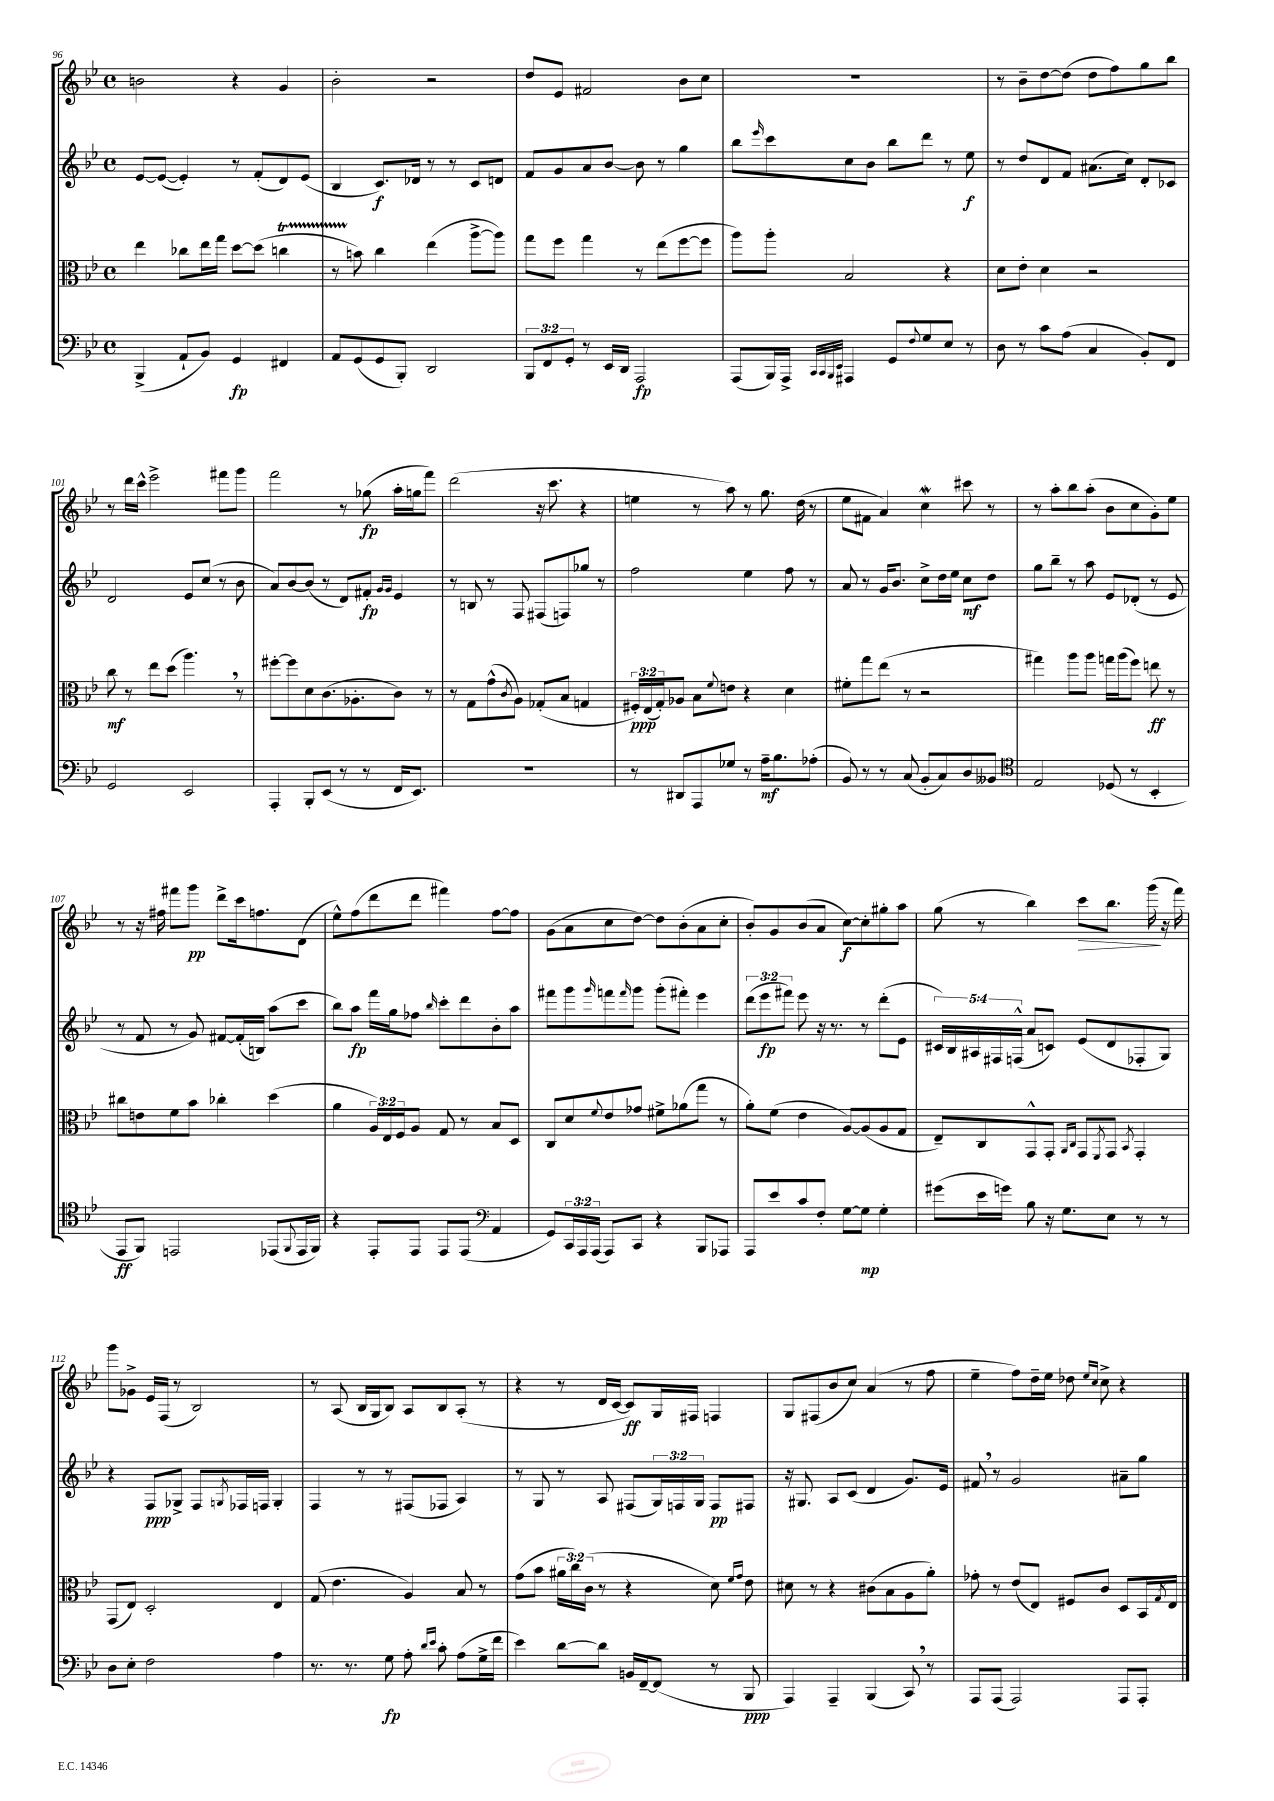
<<
\new StaffGroup <<
\new Staff = "s0" {
    \clef treble \key bes \major \defaultTimeSignature \time 4/4
    b'2 r4 g'4 |
    bes'2-. r2 |
    d''8 ees'8 fis'2 bes'8 c''8 |
    R1 |
    r8 bes'8-- d''8~ d''8( d''8 f''8) g''8 bes''8 |
    r8 d'''16 c'''16-^ ees'''2-> fis'''8 g'''8 |
    f'''2 r8 ges''8\fp( a''16-. g''16 f'''8) |
    d'''2( r16 c'''8. r4 |
    e''4 r8 a''8) r8 g''8. d''16( r8 |
    ees''8 fis'8 a'4) c''4\mordent cis'''8 r8 |
    r8 a''8-. bes''8 a''8-.( bes'8 c''8 g'8-.) ees''8 |
    r8 r16 fis''16 fis'''8 g'''8\pp d'''8-> c'''16 f''8. d'8( |
    ees''8-^) f''8( d'''8 d'''8 fis'''4) f''8~ f''8 |
    g'8( a'8 c''8 d''8~) d''8 bes'8-.( a'8 c''8-. |
    bes'8-.) g'8 bes'8( a'8 c''8~\f) c''8-. gis''8-. a''8 |
    g''8( r8 bes''4) c'''8\> bes''8. g'''16\!( r16 f'''16) |
    g'''8 ges'8-> ees'16 f16( r8 bes2) |
    r8 a8( bes16 g16 bes8) a8 bes8 a8-.( r8 |
    r4 r8 d'16 c'16~ c'8\ff) g16 fis16 f4 |
    g8 fis8( bes'8 c''8) a'4( r8 f''8 |
    ees''4-- f''8) d''16-- ees''16 des''8 \grace { ees''16 c''16 } c''8-> r4 \bar "|." |
}
\new Staff = "s1" {
    \clef treble \key bes \major \defaultTimeSignature \time 4/4 \override Staff.TupletNumber.text = #tuplet-number::calc-fraction-text
    ees'8~ ees'8~( ees'4-.) r8 f'8-.( d'8) ees'8( |
    bes4 c'8.\f) des'16 r8 r8 c'8 d'8 |
    f'8 g'8 a'8 bes'8~ bes'8 r8 g''4 |
    bes''8 \grace { ees'''16 } c'''8 c''8 bes'8 bes''8 d'''8 r8 ees''8\f |
    r8 d''8 d'8 f'8 ais'8.( c''16) d'8-. ces'8 |
    d'2 ees'8 c''8( r8 bes'8 |
    a'8) bes'8~ bes'8( r8 d'8) fis'8-.\fp \grace { g'16 g'16 } ees'4 |
    r8 b8 r8 f8 fis8( f8) ges''8 r8 |
    f''2 ees''4 f''8 r8 |
    a'8 r8 g'16 bes'8. c''8-> d''16 ees''16 c''8\mf d''8 |
    g''8 bes''8-- r8 a''8 ees'8 des'8-.( r8 ees'8 |
    r8 f'8 r8 g'8) fis'8~ fis'16-.( b16) a''8( c'''8 |
    bes''8) a''8\fp f'''16 g''16 fes''8 \grace { bes''16 } c'''8-. d'''8 bes'8-. a''8 |
    fis'''8 g'''8 \grace { g'''16 } f'''8 \grace { f'''16 } g'''8 g'''8-.( fis'''8-.) ees'''4 |
    \tuplet 3/2 { d'''8( ees'''8\fp fis'''8) } ees'''8 r16 r8. r8 d'''8-.( ees'8 |
    \tuplet 5/4 { cis'16) bes16 ais16 fis16 f16-^( } a'8 c'8) ees'8( d'8 fes8-. g8) |
    r4 f8\ppp ges8-> f8 \acciaccatura { g8 } fes16 f16 g4-. |
    f4 r8 r8 fis8( fes8 a4) |
    r8 g8 r8 a8 fis8( \tuplet 3/2 { g16) f16 g16 } f8\pp fis8 |
    r16 gis8. a8 c'8( d'4 g'8.) ees'16 |
    fis'8 \breathe r8 g'2 ais'8-- g''8 \bar "|." |
}
\new Staff = "s2" {
    \clef alto \key bes \major \defaultTimeSignature \time 4/4 \override Staff.TupletNumber.text = #tuplet-number::calc-fraction-text
    ees''4 ces''8 ees''16 g''16 d''8~ d''8( c''4\startTrillSpan |
    r8 b'8\stopTrillSpan) c''4 ees''4( a''8~-> a''8) |
    g''8 f''8 g''4 r8 ees''8( f''8~ f''8 |
    a''8) a''8-. bes2 r4 |
    d'8 ees'8-. d'4 r2 |
    c''8\mf r8 ees''8 d''8( a''4.) \breathe r8 |
    fis''8~-. fis''8 d'8 c'8.( aes8.-. c'8) r8 |
    r8 g8 g'8-^( \acciaccatura { c'8 } a8) ges8-.( bes8 g4 |
    \tuplet 3/2 { fis16-.\ppp) ees16( g16-.) } aes8 bes8 \appoggiatura { f'8 } e'8 r4 d'4 |
    fis'8-. g''8 ees''8( r8 r2 |
    gis''4) a''8 a''8 g''16 a''16( f''8) e''8\ff r8 |
    cis''8 e'8 f'8 bes'8 ces''4-. d''4( |
    a'4 \tuplet 3/2 { a16) ees16 f16 } a8 g8 r8 bes8 d8 |
    c8 d'8 \appoggiatura { f'8 } ees'8 ges'8 fis'8-> aes'8( g''8 r8 |
    a'8-.) f'8( ees'4 a8~) a8( a8 g8 |
    ees8--) c8 g,8-^ g,8-. \grace { a,16 c16 } g,8 \acciaccatura { f,8 } g,8 \acciaccatura { bes,8 } g,4-. |
    g,8( ees8) d2-. ees4 |
    g8( ees'4. a4) bes8 r8 |
    g'8( bes'8 \tuplet 3/2 { ais'16 c''16) c'16( } r8 r4 d'8) \grace { f'16 g'16 } ees'8 |
    dis'8 r8 r4 cis'8( bes8 a8 a'8-.) |
    ges'8-. r8 ees'8( ees8) fis8 c'8 d8 bes,16 \acciaccatura { g8 } ees16 \bar "|." |
}
\new Staff = "s3" {
    \clef bass \key bes \major \defaultTimeSignature \time 4/4 \override Staff.TupletNumber.text = #tuplet-number::calc-fraction-text
    bes,,4->( a,8-! bes,8) g,4\fp fis,4 |
    a,8 g,8( g,8 bes,,8-.) d,2 |
    \tuplet 3/2 { bes,,8 f,8 g,8-. } r8 ees,16 d,16 a,,2\fp |
    a,,8( bes,,16) a,,16-> \grace { c,32 c,32 bes,,32 ees,32 } ais,,4 g,8 \appoggiatura { f8 } g8 ees8 r8 |
    d8 r8 c'8 a8( c4 bes,8-.) f,8 |
    g,2 ees,2 |
    a,,4-. bes,,8-. ees,8( r8 r8 f,16 ees,8.) |
    R1 |
    r8 dis,8 a,,8 ges8 r8 a16--\mf bes8. aes8-.( |
    bes,8) r8 r8 c8( bes,8-. c8) d8 beses,8 |
    \clef tenor ees2 des8( r8 bes,4-. |
    ees,8\ff f,8) e,2 ees,8( \appoggiatura { f,8 } ees,16 f,16) |
    r4 ees,8-. ees,8 ees,8 ees,8( \clef bass a,4 |
    g,8) \tuplet 3/2 { c,16 a,,16 a,,16( } a,,8) c,8 r4 bes,,8 aes,,8 |
    a,,8 ees'8 c'8 f8-. g8~ g8\mp g4-. |
    gis'8( ees'16 g'16) bes8 r16 g8. ees8 r8 r8 |
    d8 ees8-. f2 a4 |
    r8. r8. g8\fp a8-. \grace { d'16 ees'16 } c'8-. a8( g16-> f'16 |
    ees'4) d'8~ d'8 b,16 f,16~-- f,8( r8 bes,,8\ppp |
    a,,4) a,,4-- bes,,4( c,8) \breathe r8 |
    a,,8 a,,8( a,,2) a,,8 a,,8-. \bar "|." |
}
>>
>>
\layout { \context { \Score currentBarNumber = #96 } }
